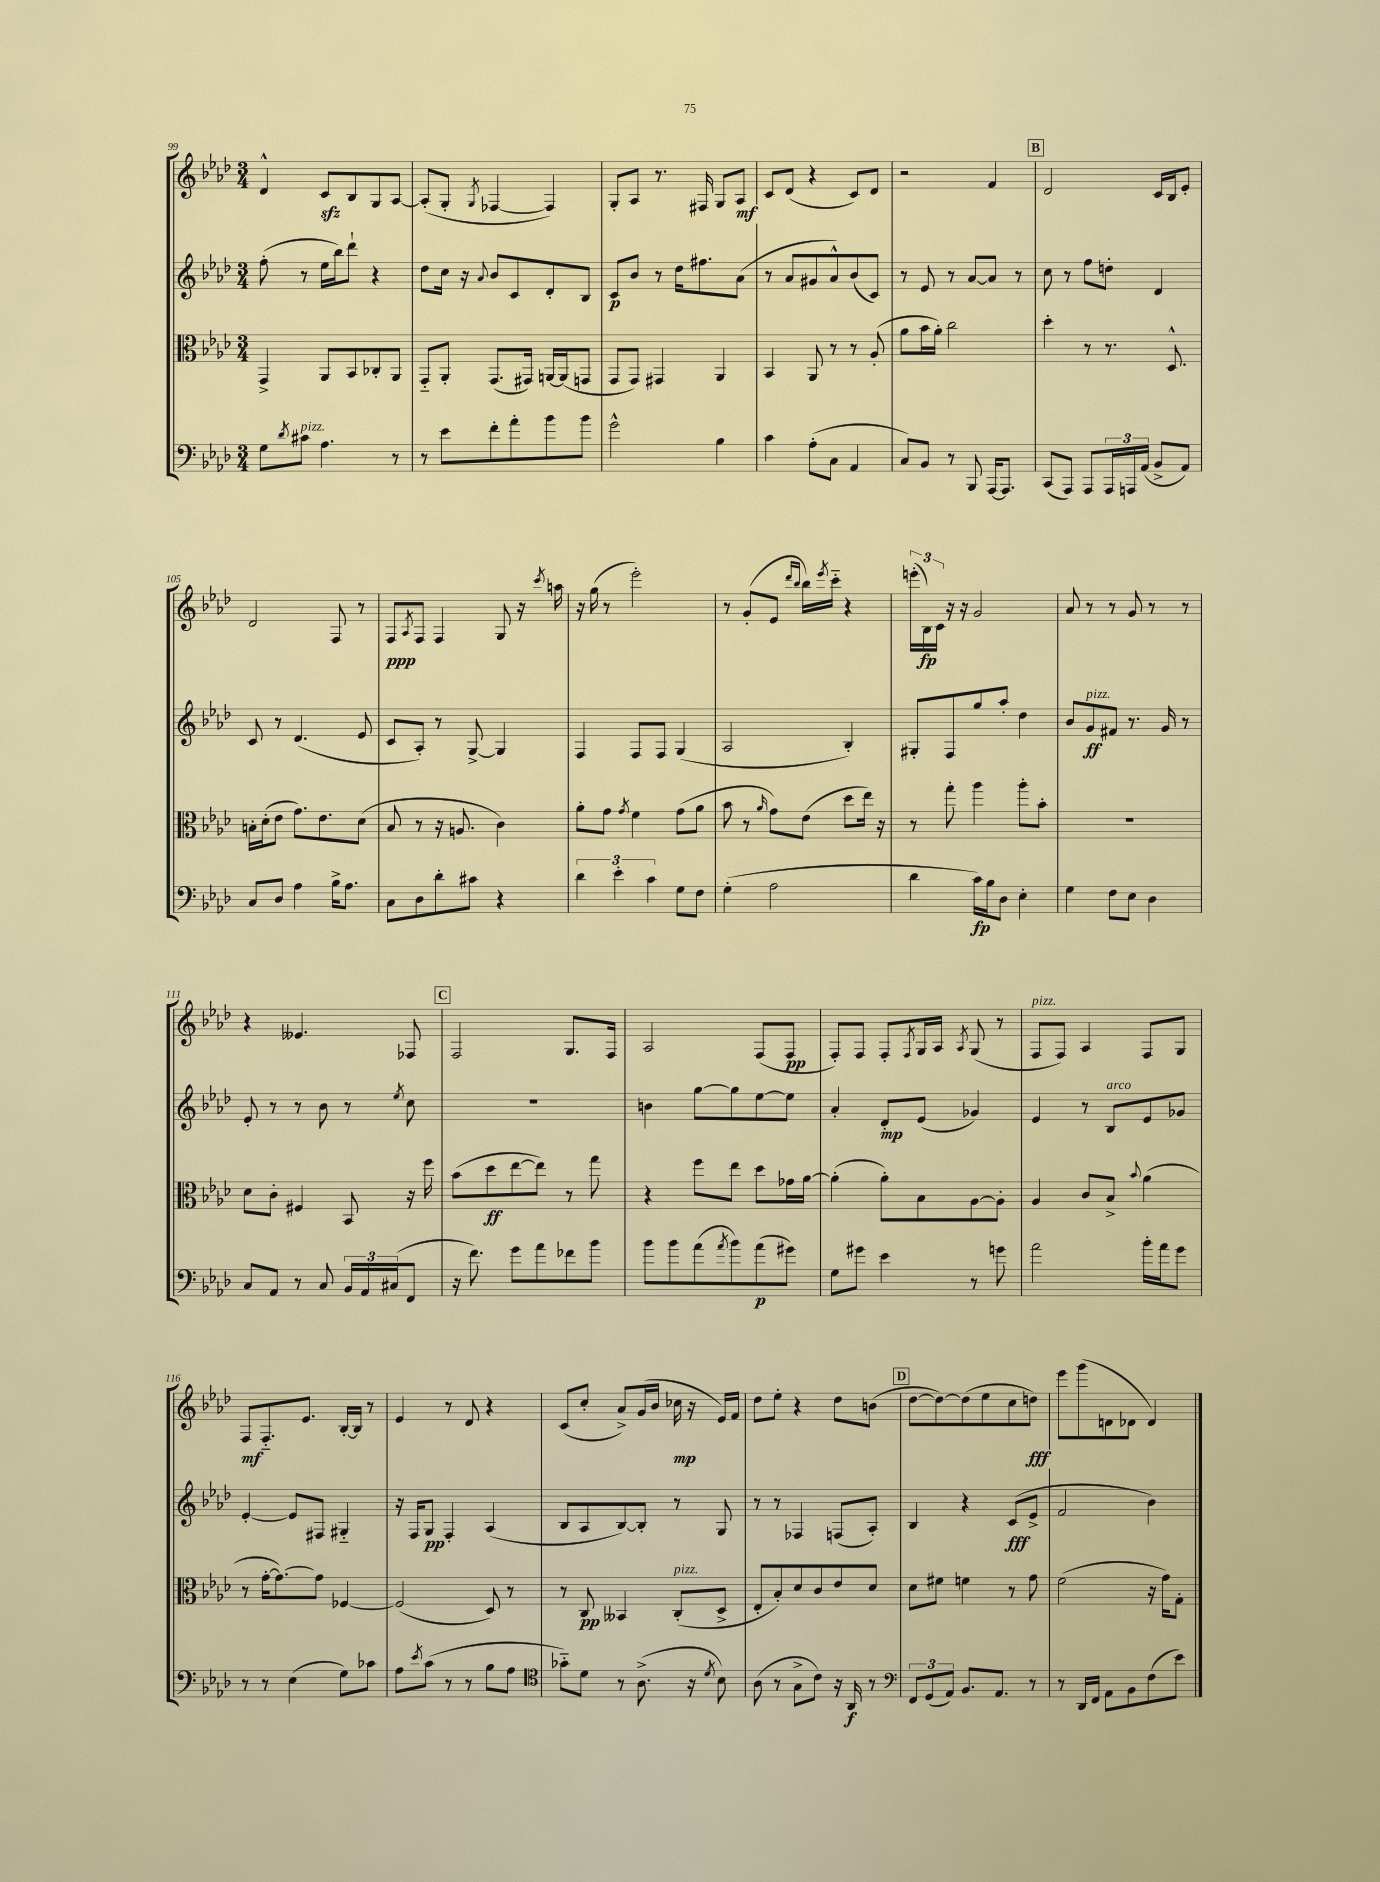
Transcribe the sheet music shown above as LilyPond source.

<<
\new StaffGroup <<
\new Staff = "s0" {
    \clef treble \key aes \major \numericTimeSignature \time 3/4
    des'4-^ c'8\sfz bes8 g8 aes8~ |
    aes8-.( g8-. \acciaccatura { g8 } fes4~ fes4) |
    g8-. aes8 r8. fis16 g8 aes8\mf |
    c'8 des'8( r4 c'8) des'8 |
    r2 f'4 |
    \mark \markup { \box "B" } des'2 c'16 bes16 ees'8-. |
    des'2 f8 r8 |
    f8\ppp \acciaccatura { aes8 } f8 f4 g8 r16 \acciaccatura { c'''8 } a''16 |
    r16 g''16( r8 ees'''2-.) |
    r8 g'8-.( ees'8 \grace { des'''16 bes''16 } bes''16) \acciaccatura { ees'''8 } c'''16-_ r4 |
    \tuplet 3/2 { e'''16-.( bes16\fp) c'16 } r16 r16 g'2 |
    aes'8 r8 r8 g'8 r8 r8 |
    r4 eeses'4. fes8 |
    \mark \markup { \box "C" } f2 g8. f16 |
    aes2 f8( f8\pp |
    f8-.) f8 f8-. \acciaccatura { f8 } g16 aes16 \acciaccatura { aes8 } g8( r8 |
    f8^\markup { \italic "pizz." } f8) aes4 f8 g8 |
    f8\mf f8.-_ ees'8. bes16~-. bes16 r8 |
    ees'4 r8 des'8 r4 |
    c'8( c''8-. aes'8->) g'16( bes'16 ces''16\mp r16 ees'16) f'16 |
    des''8 ees''8-. r4 des''8 b'8( |
    \mark \markup { \box "D" } des''8~ des''8~) des''8( ees''8 c''8 d''8\fff) |
    ees'''8 g'''8( d'8 des'8 des'4) \bar "|." |
}
\new Staff = "s1" {
    \clef treble \key aes \major \numericTimeSignature \time 3/4
    f''8-.( r8 ees''16 bes''16) des'''8-! r4 |
    des''8 c''16 r16 \appoggiatura { aes'8 } bes'8 c'8 des'8-. bes8 |
    c'8\p bes'8 r8 des''16 fis''8. aes'8( |
    r8 aes'8 gis'8 aes'8-^) bes'8( c'8) |
    r8 ees'8 r8 aes'8~ aes'8 r8 |
    \mark \markup { \box "B" } c''8 r8 f''8 d''8-. des'4 |
    c'8 r8 des'4.( ees'8 |
    c'8 aes8-.) r8 g8~-> g4 |
    f4 f8 f8 g4( |
    aes2 bes4-.) |
    gis8-. f8 g''8 aes''8-. des''4 |
    bes'8 g'8\ff^\markup { \italic "pizz." } fis'8 r8. g'16 r8 |
    ees'8-. r8 r8 bes'8 r8 \acciaccatura { ees''8 } c''8 |
    \mark \markup { \box "C" } R2. |
    b'4 g''8~ g''8 ees''8~ ees''8 |
    aes'4-. des'8-.\mp ees'8( ges'4) |
    ees'4 r8 bes8^\markup { \italic "arco" } ees'8 ges'8 |
    ees'4~-. ees'8 fis8 gis4-_ |
    r16 f16 g8\pp f4-. aes4( |
    bes8 aes8 bes8~) bes8-. r8 g8 |
    r8 r8 fes4 f8( aes8-.) |
    \mark \markup { \box "D" } bes4 r4 c'8\fff( ees'8-> |
    f'2 bes'4) \bar "|." |
}
\new Staff = "s2" {
    \clef alto \key aes \major \numericTimeSignature \time 3/4
    g,4-> aes,8 bes,8 ces8-. aes,8 |
    g,8-_ aes,8-. g,8.( gis,16) a,16~ a,16( g,8 |
    g,8 g,8) gis,4 aes,4 |
    bes,4 aes,8 r8 r8 aes8-.( |
    aes'8 bes'16 aes'16-.) c''2 |
    \mark \markup { \box "B" } des''4-. r8 r8. des8.-^ |
    b16-. des'16-.( ees'8 g'8.) ees'8. des'8( |
    bes8 r8 r16 a8. c'4) |
    aes'8-. g'8 \acciaccatura { g'8 } f'4 g'8( aes'8 |
    bes'8 r8 \grace { aes'16 } g'8) ees'8( des''8 ees''16) r16 |
    r8 g''8-. aes''4 aes''8-. bes'8-. |
    R2. |
    des'8 c'8-. fis4 bes,8 r16 f''16 |
    \mark \markup { \box "C" } bes'8( des''8\ff ees''8~ ees''8) r8 g''8 |
    r4 f''8 ees''8 des''8 ges'16 aes'16~ |
    aes'4-.( aes'8-.) bes8 aes8~ aes8-. |
    aes4 c'8 bes8-> \appoggiatura { bes'8 } aes'4( |
    r8 g'16~-. g'8.~) g'8 fes4~ |
    fes2( des8) r8 |
    r8 c8\pp beses,4 c8-.^\markup { \italic "pizz." }( des8-> |
    ees8-. bes8-.) des'8 c'8 ees'8 des'8 |
    \mark \markup { \box "D" } des'8 fis'8 f'4 r8 g'8 |
    f'2( r16 g'16) g8-. \bar "|." |
}
\new Staff = "s3" {
    \clef bass \key aes \major \numericTimeSignature \time 3/4
    g8 \acciaccatura { des'8 } cis'8^\markup { \italic "pizz." } aes4. r8 |
    r8 ees'8 f'8-. aes'8-. bes'8 bes'8 |
    g'2-^ bes4 |
    c'4 aes8-.( c8 aes,4 |
    c8) bes,8 r8 bes,,8 aes,,16~ aes,,8. |
    \mark \markup { \box "B" } c,8( aes,,8) aes,,8 \tuplet 3/2 { aes,,16 a,,16 aes,16( } bes,8-> aes,8) |
    c8 des8 aes4 bes16-> aes8. |
    c8 des8 des'8-. cis'8 r4 |
    \tuplet 3/2 { des'4 ees'4-. c'4 } g8 f8 |
    g4-.( aes2 |
    des'4 c'16\fp) bes16 des8 ees4-. |
    g4 f8 ees8 des4 |
    c8 aes,8 r8 c8 \tuplet 3/2 { bes,16 aes,16 cis16( } f,8 |
    \mark \markup { \box "C" } r16 f'8.) g'8 aes'8 fes'8 bes'8 |
    bes'8 bes'8 aes'8( \acciaccatura { aes'8 } bes'8) aes'8\p( gis'8) |
    g8 gis'8 ees'4 r8 g'8 |
    aes'2 bes'16-. aes'16 g'8 |
    r8 r8 ees4( g8) ces'8 |
    aes8 \acciaccatura { ees'8 } c'8( r8 r8 bes8 aes8 |
    \clef tenor ges'8-_) des'8 r8 aes8.->( r16 \acciaccatura { des'8 } bes8) |
    aes8( r8 g8-> c'8) r16 aes,16\f r8 |
    \mark \markup { \box "D" } \clef bass \tuplet 3/2 { f,8 g,8( aes,8) } bes,8. aes,8. r8 |
    r8 des,16 f,16 aes,8 bes,8 f8( ees'8) \bar "|." |
}
>>
>>
\layout { \context { \Score currentBarNumber = #99 } }
